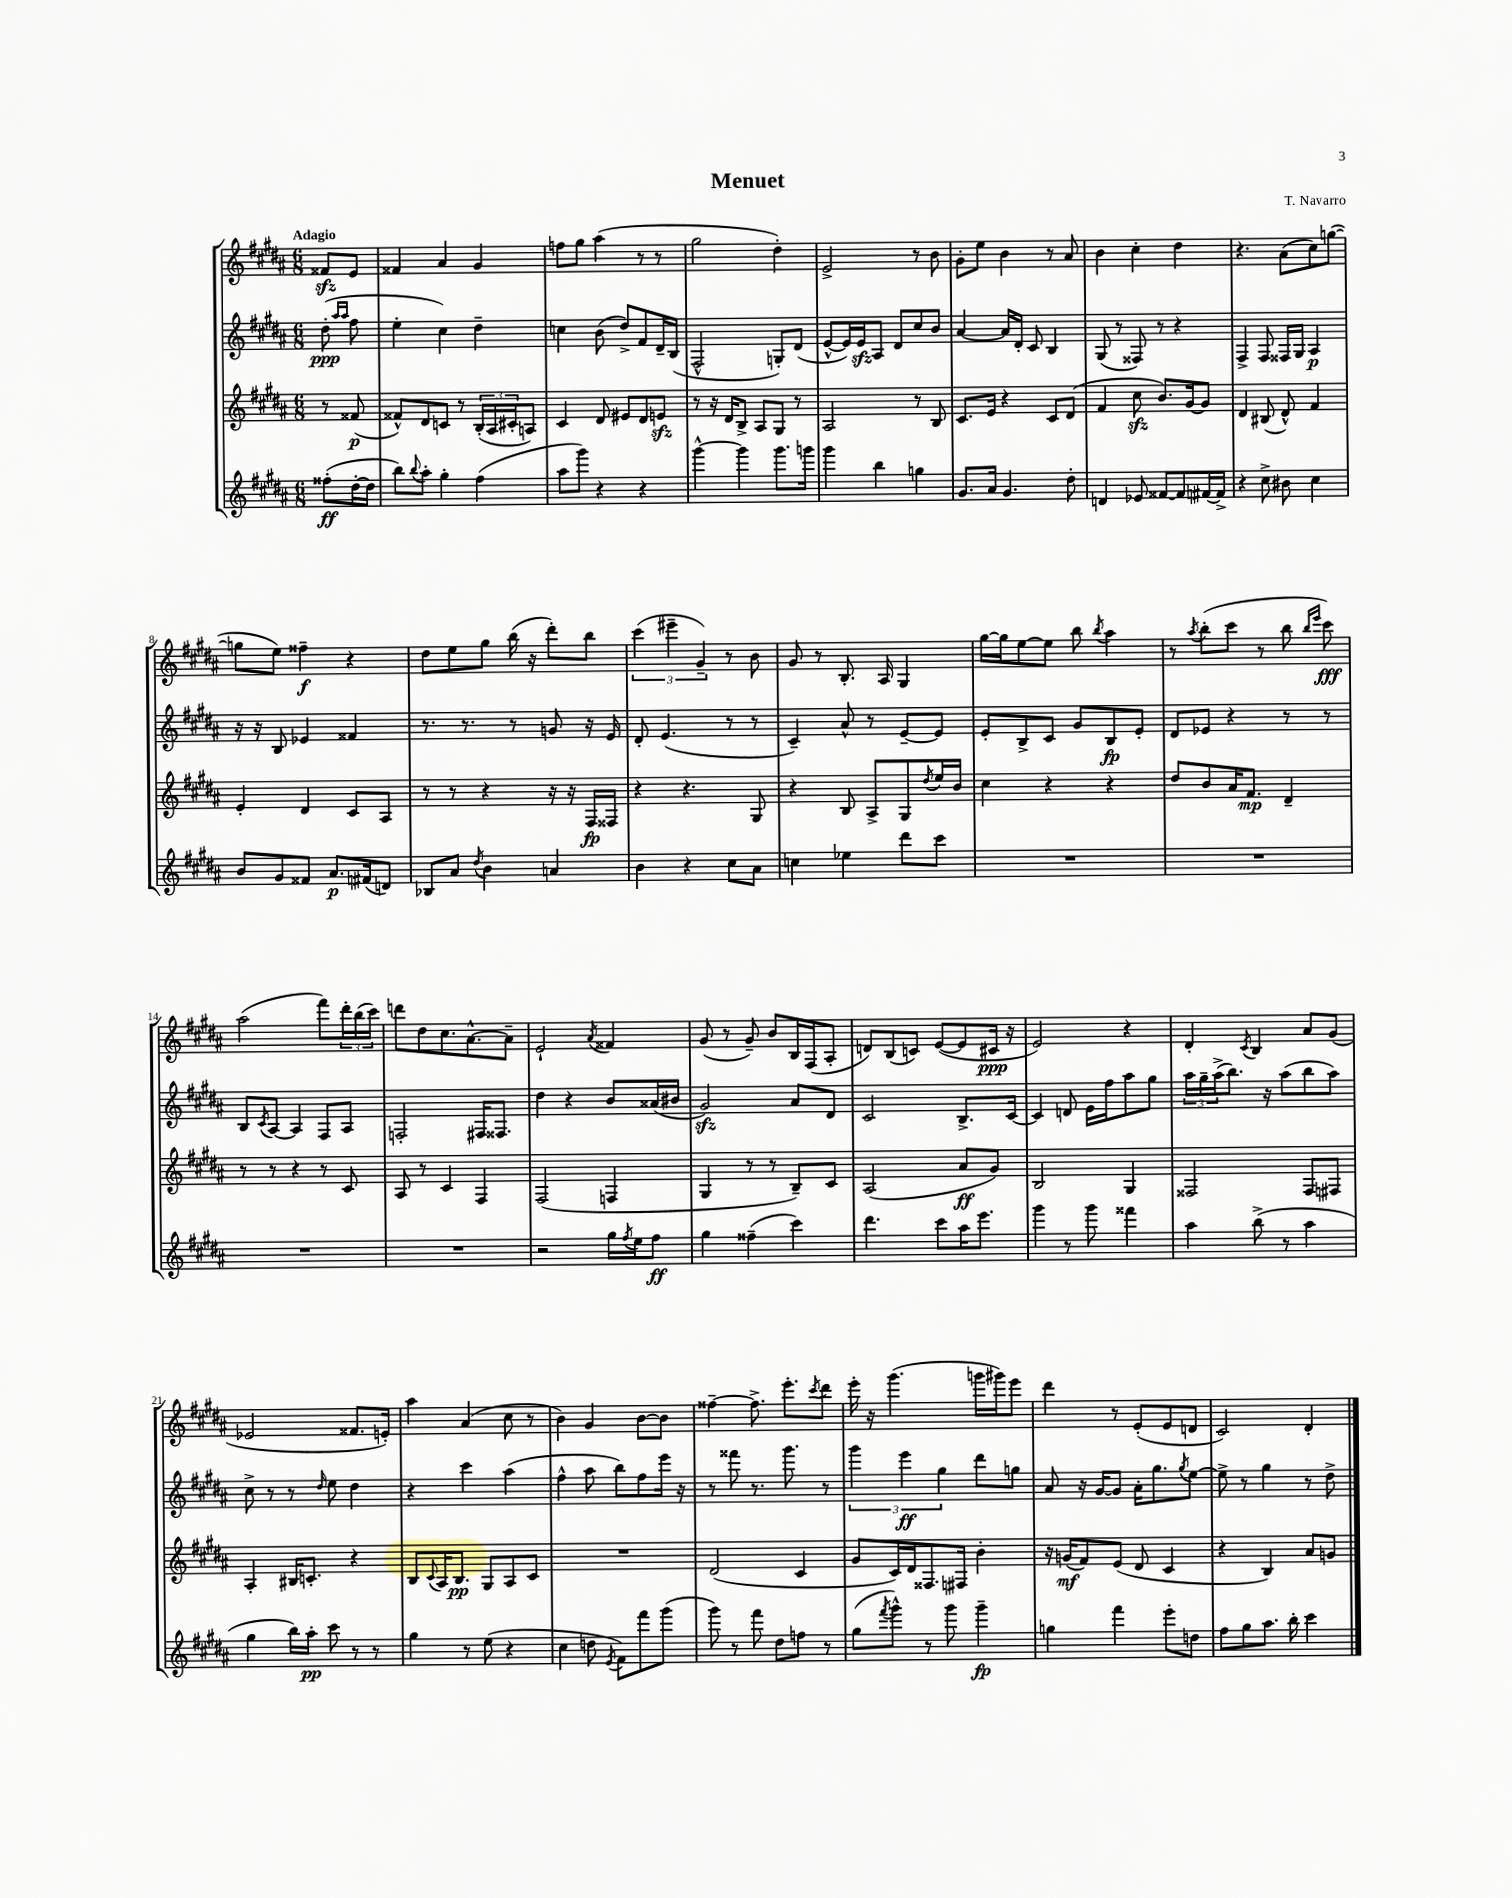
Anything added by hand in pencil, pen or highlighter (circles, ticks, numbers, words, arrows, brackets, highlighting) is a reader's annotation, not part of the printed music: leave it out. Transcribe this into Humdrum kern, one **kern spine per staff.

**kern	**kern	**kern	**kern
*staff4	*staff3	*staff2	*staff1
*clefG2	*clefG2	*clefG2	*clefG2
*k[f#c#g#d#a#]	*k[f#c#g#d#a#]	*k[f#c#g#d#a#]	*k[f#c#g#d#a#]
*M6/8	*M6/8	*M6/8	*M6/8
(8ff##'	8r	(8dd#'	8f##
.	.	16qqaa#	.
.	.	16qqaa#	.
[16dd#'	(8f##	8ff#	8e
16dd#]	.	.	.
=	=	=	=
8bb)	8f##^^)	4ee'	4f##
8qqbb	.	.	.
8aa#'	8d#	.	.
4gg#'	8c	4cc#)	4a#
.	8r	.	.
(4ff#	(24B'	4dd#~	4g#
.	24A#	.	.
.	24c#'	.	.
.	8A)	.	.
=	=	=	=
8aa#	4c#	4cc	8ff
8ggg#)	.	.	8gg#
4r	8d#	(8b	(4aa#
.	8e#	8dd#^)	.
4r	8d#	8f#	8r
.	8e	16d#~	8r
.	.	(16B	.
=	=	=	=
[4ggg#^^	8r	2F#^^	2gg#
.	16r	.	.
.	16d#	.	.
4ggg#]	8B^	.	.
.	8A#	.	.
8.ggg#	8G#	8G')	4dd#')
.	8r	(8d#	.
16ggg	.	.	.
=	=	=	=
4ggg#	2A#	[8e^^	2e^
.	.	16e])	.
.	.	16e	.
4bb	.	8A#	.
.	.	8d#	.
4gg	8r	8cc#	8r
.	8B	8b	8b
=	=	=	=
8.g#	8.c#	[4a#	8g#'
.	.	.	8ee
16a#	16e	.	.
4.g#	4r	16a#]	4b
.	.	16d#'	.
.	.	8c#	.
.	8c#	4B	8r
8dd#'	(8d#	.	8a#
=	=	=	=
4d	4f#	(8G#	4b
.	.	8r	.
8e-	8cc#	8F##)	4cc#'
[8f##	8.b)	8r	.
8f##]	.	4r	4dd#
.	[16g#	.	.
[16f#	8g#]	.	.
16f#^]	.	.	.
=	=	=	=
4r	4d#	4F#^	4.r
8cc#^	(8B#	8F#	.
8b#	8d#^^)	16F##	(8a#
.	.	16G#	.
4cc#	4f#	4A#	8cc#)
.	.	.	([8gg
=	=	=	=
8b	4e'	16r	8gg]
.	.	16r	.
8g#	.	8B	8ee)
8f##	4d#	4e-	4ff##~
8.a#	.	.	.
.	8c#	4f##	4r
(16f#	.	.	.
8d)	8A#	.	.
=	=	=	=
8B-	8r	8.r	8dd#
8a#	8r	.	8ee
.	.	8.r	.
8qdd#	.	.	.
4b	4r	.	8gg#
.	.	8r	(16bb
.	.	.	16r
4a	16r	8g	8ddd#')
.	16r	.	.
.	16F#	16r	8bb
.	16F##	16e	.
=	=	=	=
4b	4r	8d#'	(6ccc#
.	.	(4.e	.
.	.	.	6eee#~
4r	4.r	.	.
.	.	.	6g#~)
8cc#	.	8r	8r
8a#	8G#	8r	8b
=	=	=	=
4cc	4r	4c#~)	8g#
.	.	.	8r
4ee-	8B	8a#^^	8.B'
.	8A#^	8r	.
.	.	.	16A#
8ddd#	8G#	[8e~	4G#
.	8qdd#	.	.
8ccc#	16ee	8e]	.
.	16b	.	.
=	=	=	=
2.r	4cc#	8e'	[16gg#
.	.	.	16gg#]
.	.	8B^	[8ee
.	4r	8c#	8ee]
.	.	8g#	8bb
.	.	.	8qbb
.	4r	8B	4aa#
.	.	8e'	.
=	=	=	=
2.r	8dd#	8d#	8r
.	.	.	8qaa#
.	8b	8e-	(8bb'
.	16a#	4r	8ccc#
.	8.f#	.	.
.	.	.	8r
.	4d#~	8r	8bb
.	.	.	16qqbb
.	.	.	16qqeee
.	.	8r	8ccc#)
=	=	=	=
2.r	8r	8B	(2aa#
.	.	8qc#	.
.	8r	[8A#	.
.	4r	4A#]	.
.	8r	8F#	8fff#)
.	8c#	8A#	24ddd#'
.	.	.	(24bb
.	.	.	24ccc#)
=	=	=	=
2.r	8A#	2F'	8ddd
.	8r	.	8dd#
.	4c#	.	8.cc#
.	.	.	[8.a#^^
.	4F#	16F#	.
.	.	8.F##	.
.	.	.	8a#~]
=	=	=	=
2r	(2F#	4dd#	2e`
.	.	4r	.
.	.	.	8qa#
16gg#	4F	8b	4f##
8qff#	.	.	.
16ee	.	.	.
8ff#	.	(16a##	.
.	.	16b#	.
=	=	=	=
4gg#	4G#	2g#)	(8g#
.	.	.	8r
(4ff##~	8r	.	8g#~)
.	8r	.	8b
4ccc#)	8B~)	8a#	16B
.	.	.	(16F#
.	8c#	8d#	8A#'
=	=	=	=
4.ddd#	(2A#	2c#	8d)
.	.	.	(8B
.	.	.	8c)
8ccc#	.	.	([8e
16aa#	8a#	8.B^	8e]
8.eee	.	.	.
.	8g#)	.	16c#
.	.	[16c#	16r
=	=	=	=
4ggg#	2B	4c#]	2e)
8r	.	8d	.
8ggg#	.	16e	.
.	.	16ff#	.
4fff##	4G#	8aa#	4r
.	.	8gg#	.
=	=	=	=
4aa#	2F##	24aa#	4d#'
.	.	24gg#~	.
.	.	(24aa#^	.
.	.	8.bb)	.
.	.	.	8qc#
(8bb^	.	.	4B
.	.	16r	.
8r	.	(8aa#	.
4aa#	8F##	8bb	8a#
.	8F#	8aa#)	(8g#
=	=	=	=
4gg#	4A#'	8cc#^	2e-
.	.	8r	.
16bb)	16B#	8r	.
16aa#'	8.c'	.	.
.	.	16qqdd#	.
8ccc#	.	8ee	.
8r	4r	4dd#	8.f##
8r	.	.	.
.	.	.	16e')
=	=	=	=
4gg#	8B	4r	4aa#
.	8qqc#	.	.
.	16A#	.	.
.	8.B	.	.
8r	.	4ccc#	(4a#
(8ee	8G#	.	.
4r	8A#	(4aa#	8cc#
.	8c#	.	8r
=	=	=	=
4cc#	2.r	4ff#^^	4b)
8dd	.	8aa#	4g#
8qe	.	.	.
8f#)	.	8bb)	.
8fff#	.	8ff#	[8b
(8ggg#	.	16eee	8b]
.	.	16r	.
=	=	=	=
8ggg#)	(2d#	8r	[4ff##~
8r	.	8fff##	.
8fff#	.	8.r	8.ff##^]
8dd#	.	.	.
.	.	8.ggg#	8.eee'
8ff	4c#	.	.
.	.	.	8qccc#
8r	.	8r	8ddd#
=	=	=	=
(8gg#	8g#	6ggg#	16eee'
.	.	.	16r
8qfff#	.	.	.
8ggg#^^)	16c#)	.	(4.ggg#
.	.	6eee	.
.	16d#	.	.
8r	8.F##	.	.
.	.	6gg#	.
8ggg#	.	.	.
.	16F#	.	.
4ggg#~	4b'	8ddd#	16ggg
.	.	.	16ggg#)
.	.	8gg	8eee
=	=	=	=
4gg	16r	8a#	4ddd#
.	(16g	.	.
.	8f#)	16r	.
.	.	[16g#	.
4fff#	(8e	8g#]	8r
.	8d#	16a#'	(8e'
.	.	8.gg#	.
8eee'	4c#	.	8e
.	.	8qgg#	.
8dd	.	[8ee	8d
=	=	=	=
8ff#	4r	8ee^]	2c#)
8gg#	.	8r	.
8.aa#	4B)	4gg#	.
16bb'	.	.	.
4ccc#	8a#	8r	4d#'
.	8g	8dd#^	.
==	==	==	==
*-	*-	*-	*-
